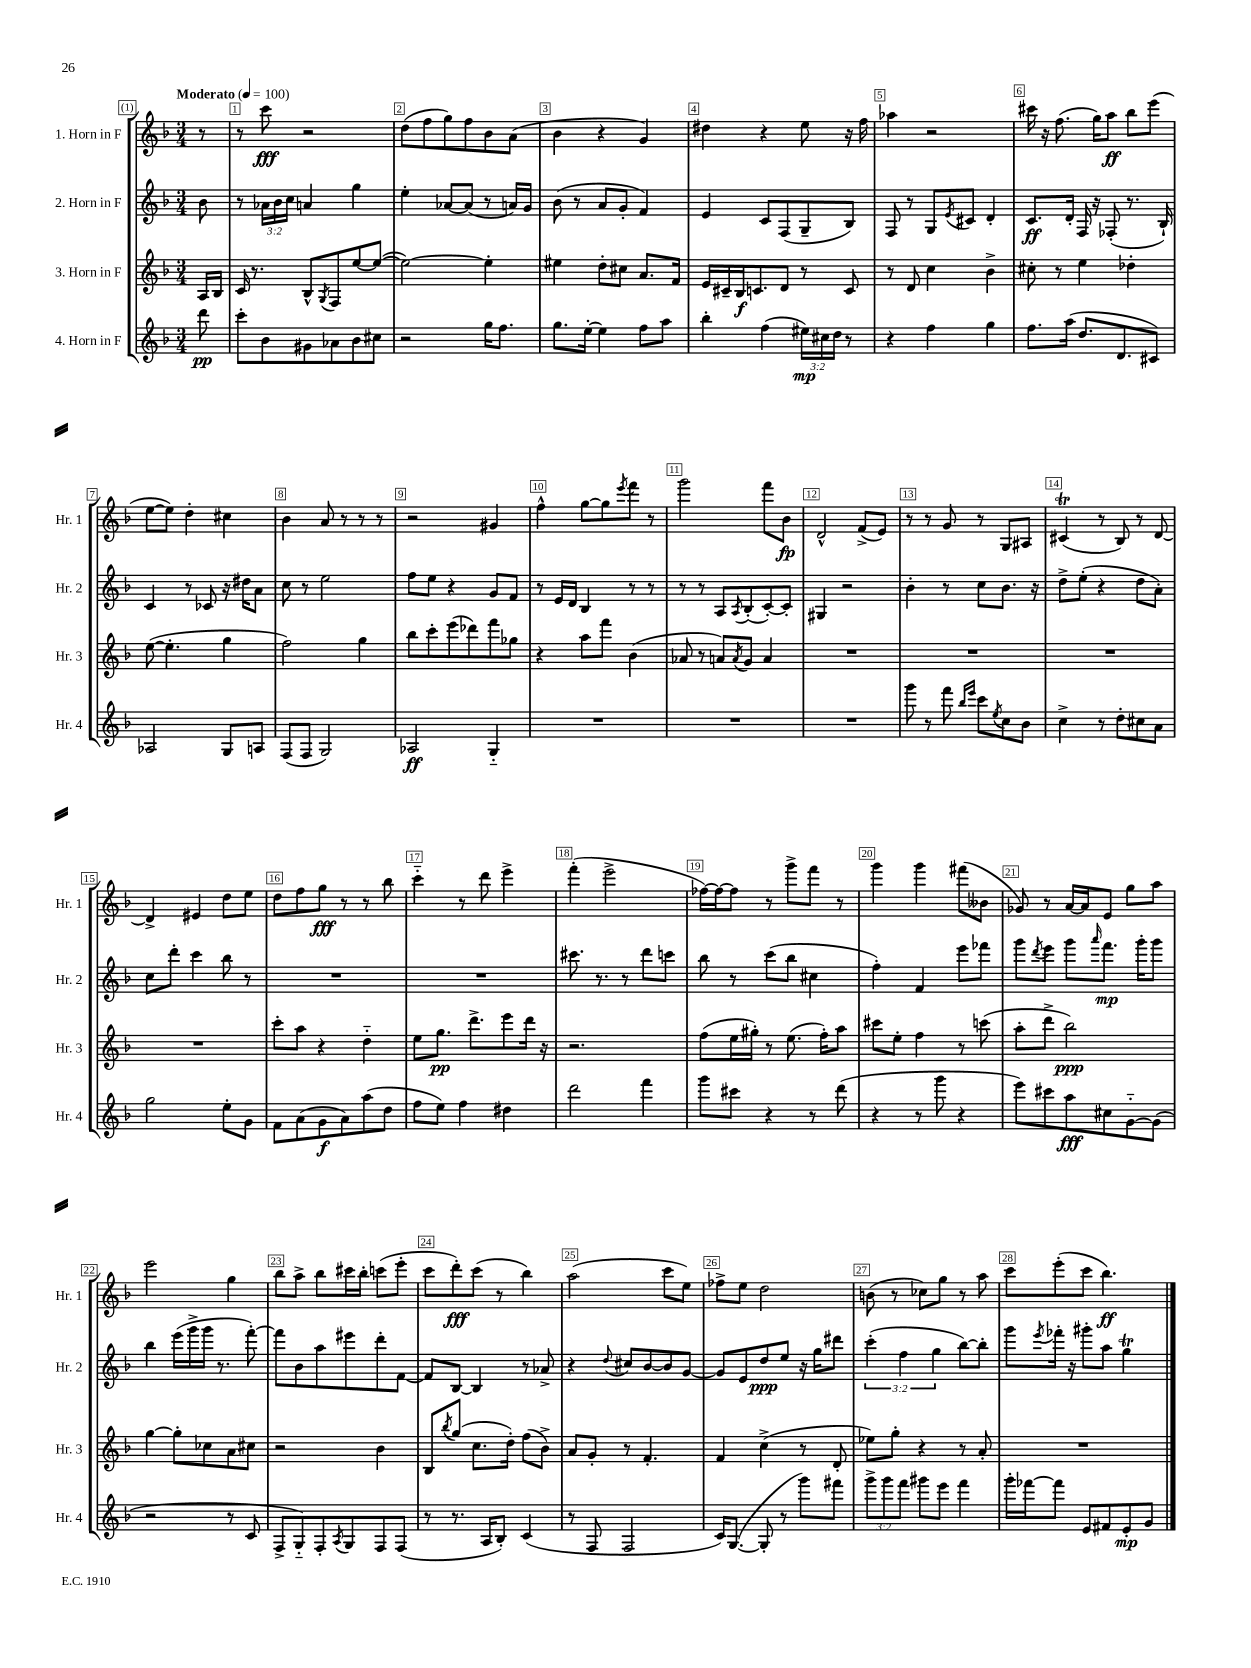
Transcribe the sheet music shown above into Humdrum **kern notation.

**kern	**dynam	**kern	**dynam	**kern	**dynam	**kern	**dynam
*part4	*part4	*part3	*part3	*part2	*part2	*part1	*part1
*staff4	*staff4	*staff3	*staff3	*staff2	*staff2	*staff1	*staff1
*I"4. Horn in F	*	*I"3. Horn in F	*	*I"2. Horn in F	*	*I"1. Horn in F	*
*I'Hr. 4	*	*I'Hr. 3	*	*I'Hr. 2	*	*I'Hr. 1	*
*clefG2	*	*clefG2	*	*clefG2	*	*clefG2	*
*k[b-]	*	*k[b-]	*	*k[b-]	*	*k[b-]	*
*M3/4	*	*M3/4	*	*M3/4	*	*M3/4	*
*MM100	*	*MM100	*	*MM100	*	*MM100	*
=	=	=	=	=	=	=	=
!	!	!	!	!	!	!LO:TX:a:B:t=Moderato	!
8ddd\	pp	16A/LL	.	8b-\	.	8r	.
.	.	16B-/JJ	.	.	.	.	.
=1	=1	=1	=1	=1	=1	=1	=1
8ccc'\L	.	16c/	.	8r	.	8r	.
.	.	8.r	.	.	.	.	.
8b-\	.	.	.	24a-X\LL	.	8ccc\	fff
.	.	.	.	24b-\	.	.	.
.	.	.	.	24cc\JJ	.	.	.
8g#X\	.	8B-^^/L	.	4an/	.	2r	.
.	.	8qG/	.	.	.	.	.
8a-X\	.	8F/	.	.	.	.	.
8b-\	.	[8ee/	.	4gg\	.	.	.
8cc#X\J	.	(8ee/J_	.	.	.	.	.
=2	=2	=2	=2	=2	=2	=2	=2
2r	.	2ee\_)	.	4ee'\	.	(8dd\L	.
.	.	.	.	.	.	8ff\	.
.	.	.	.	[8a-X/L	.	8gg\)	.
.	.	.	.	(8a-/J]	.	8ff\	.
16gg\KL	.	4ee'\]	.	8r	.	8b-\	.
8.ff\J	.	.	.	.	.	.	.
.	.	.	.	16an/LL)	.	(8a\J	.
.	.	.	.	16g/JJ	.	.	.
=3	=3	=3	=3	=3	=3	=3	=3
8.gg\L	.	4ee#X\	.	(8b-\	.	4b-\	.
.	.	.	.	8r	.	.	.
[16ee'\Jk	.	.	.	.	.	.	.
4ee\]	.	8dd'\L	.	8a/L	.	4r	.
.	.	8cc#X\J	.	8g'/J	.	.	.
8ff\L	.	8.a/L	.	4f/)	.	4g/)	.
8aa\J	.	.	.	.	.	.	.
.	.	16f/Jk	.	.	.	.	.
=4	=4	=4	=4	=4	=4	=4	=4
4bb-'\	.	16e/LL	.	4e/	.	4dd#X\	.
.	.	16c#X~/	.	.	.	.	.
.	.	16B-/J	f	.	.	.	.
.	.	8.cn/	.	.	.	.	.
(4ff\	.	.	.	8c/L	.	4r	.
.	.	8d/J	.	(8F/	.	.	.
24ee#X\LL)	mp	8r	.	8G~/	.	8ee\	.
24cc#X\	.	.	.	.	.	.	.
24dd\JJ	.	.	.	.	.	.	.
8r	.	8c/	.	8B-/J)	.	16r	.
.	.	.	.	.	.	16ff\	.
=5	=5	=5	=5	=5	=5	=5	=5
4r	.	8r	.	8F/	.	4aa-X\	.
.	.	8d/	.	8r	.	.	.
4ff\	.	4cc\	.	8G/L	.	2r	.
.	.	.	.	8qe/	.	.	.
.	.	.	.	8c#X/J	.	.	.
4gg\	.	4b-^\	.	4d'/	.	.	.
=6	=6	=6	=6	=6	=6	=6	=6
8.ff\L	.	8cc#X'\	.	8.c/L	ff	16ccc#X\	.
.	.	.	.	.	.	16r	.
.	.	8r	.	.	.	(8.ff\	.
(16aa\Jk	.	.	.	16d'/Jk	.	.	.
8.dd/L	.	4ee\	.	16F/	.	.	.
.	.	.	.	16r	.	16gg\KL)	.
.	.	.	.	(8F-X'/	.	8aa\J	ff
8.d/	.	.	.	.	.	.	.
.	.	4dd-X'\	.	8.r	.	8bb-\L	.
8c#X/J)	.	.	.	.	.	(8eee\J	.
.	.	.	.	16B-`/)	.	.	.
!!LO:LB:g=z
=7	=7	=7	=7	=7	=7	=7	=7
2A-X/	.	([8ee\	.	4c/	.	[8ee\L	.
.	.	4.ee'\]	.	.	.	8ee\J])	.
.	.	.	.	8r	.	4dd'\	.
.	.	.	.	8c-X/	.	.	.
8G/L	.	4gg\	.	16r	.	4cc#X\	.
.	.	.	.	16dd#X\KL	.	.	.
8An/J	.	.	.	8a\J	.	.	.
=8	=8	=8	=8	=8	=8	=8	=8
(8F/L	.	2ff\)	.	8cc\	.	4b-\	.
8F/J	.	.	.	8r	.	.	.
2G/)	.	.	.	2ee\	.	8a/	.
.	.	.	.	.	.	8r	.
.	.	4gg\	.	.	.	8r	.
.	.	.	.	.	.	8r	.
=9	=9	=9	=9	=9	=9	=9	=9
2A-X/	ff	8bb-\L	.	8ff\L	.	2r	.
.	.	8ccc'\	.	8ee\J	.	.	.
.	.	(8eee\	.	4r	.	.	.
.	.	8ddd-X\)	.	.	.	.	.
4G/	.	8fff\	.	8g/L	.	4g#X/	.
.	.	8gg-X\J	.	8f/J	.	.	.
=10	=10	=10	=10	=10	=10	=10	=10
2.r	.	4r	.	8r	.	4ff^^\	.
.	.	.	.	16e/LL	.	.	.
.	.	.	.	16d/JJ	.	.	.
.	.	8aa\L	.	4B-/	.	[8gg\L	.
.	.	8fff\J	.	.	.	8gg\]	.
.	.	.	.	.	.	8qeee/	.
.	.	(4b-\	.	8r	.	8fff\J	.
.	.	.	.	8r	.	8r	.
=11	=11	=11	=11	=11	=11	=11	=11
2.r	.	8a-X/	.	8r	.	2ggg\	.
.	.	8r	.	8r	.	.	.
.	.	8an/L)	.	8A/L	.	.	.
.	.	8qa/	.	8qA/	.	.	.
.	.	8g/J	.	(8B-'/	.	.	.
.	.	4a/	.	[8c'/)	.	8fff\L	.
.	.	.	.	8c'/J]	.	8b-\J	fp
=12	=12	=12	=12	=12	=12	=12	=12
2.r	.	2.r	.	4G#X/	.	2d^^/	.
.	.	.	.	2r	.	.	.
.	.	.	.	.	.	(8f^/L	.
.	.	.	.	.	.	8e/J)	.
=13	=13	=13	=13	=13	=13	=13	=13
8ggg\	.	2.r	.	4b-'\	.	8r	.
8r	.	.	.	.	.	8r	.
8fff\	.	.	.	8r	.	8g/	.
16qqbb-/LL	.	.	.	.	.	.	.
16qqeee/JJ	.	.	.	.	.	.	.
8ccc\L	.	.	.	8cc\L	.	8r	.
8qee/	.	.	.	.	.	.	.
8cc\	.	.	.	8.b-\J	.	8G/L	.
8b-\J	.	.	.	.	.	8A#X/J	.
.	.	.	.	16r	.	.	.
=14	=14	=14	=14	=14	=14	=14	=14
4cc^\	.	2.r	.	8dd^\L	.	(4c#Xt/	.
.	.	.	.	(8ee'\J	.	.	.
8r	.	.	.	4r	.	8r	.
8dd'\L	.	.	.	.	.	8B-/)	.
8cc#X\	.	.	.	8dd\L	.	8r	.
8a\J	.	.	.	8a'\J)	.	[8d/	.
!!LO:LB:g=z
=15	=15	=15	=15	=15	=15	=15	=15
2gg\	.	2.r	.	8cc\L	.	4d^/]	.
.	.	.	.	8ddd'\J	.	.	.
.	.	.	.	4ccc\	.	4e#X/	.
8ee'\L	.	.	.	8bb-\	.	8dd\L	.
8g\J	.	.	.	8r	.	8ee\J	.
=16	=16	=16	=16	=16	=16	=16	=16
8f\L	.	8ccc'\L	.	2.r	.	8dd\L	.
(8a\	.	8aa\J	.	.	.	8ff\	.
8g\	f	4r	.	.	.	8gg\J	fff
8a\)	.	.	.	.	.	8r	.
(8aa\	.	4dd\	.	.	.	8r	.
8dd\J	.	.	.	.	.	8bb-\	.
=17	=17	=17	=17	=17	=17	=17	=17
8ff\L	.	8ee\L	.	2.r	.	4ccc\	.
8ee\J)	.	8.gg\J	pp	.	.	.	.
4ff\	.	.	.	.	.	8r	.
.	.	8.ddd^\L	.	.	.	.	.
.	.	.	.	.	.	8ddd\	.
4dd#X\	.	8eee\	.	.	.	4eee^\	.
.	.	16ddd\Jk	.	.	.	.	.
.	.	16r	.	.	.	.	.
=18	=18	=18	=18	=18	=18	=18	=18
2ddd\	.	2.r	.	8.ccc#X\	.	(4fff'\	.
.	.	.	.	8.r	.	.	.
.	.	.	.	.	.	2eee^\	.
.	.	.	.	8r	.	.	.
4fff\	.	.	.	8ddd\L	.	.	.
.	.	.	.	8cccn\J	.	.	.
=19	=19	=19	=19	=19	=19	=19	=19
8ggg\L	.	(8ff\L	.	8bb-\	.	[16ff-X\LL)	.
.	.	.	.	.	.	16ff-\J_	.
8ccc#X\J	.	16ee\L	.	8r	.	8ff-\J]	.
.	.	16gg#X'\JJ)	.	.	.	.	.
4r	.	8r	.	(8ccc\L	.	8r	.
.	.	(8.ee\	.	8bb-\J	.	8ggg^\L	.
8r	.	.	.	4cc#X\	.	8fff\J	.
.	.	16ff'\KL)	.	.	.	.	.
(8ddd\	.	8aa\J	.	.	.	8r	.
=20	=20	=20	=20	=20	=20	=20	=20
4r	.	8ccc#X\L	.	4ff'\)	.	4ggg\	.
.	.	8ee'\J	.	.	.	.	.
8r	.	4ff\	.	4f/	.	4ggg\	.
8ggg\	.	.	.	.	.	.	.
4r	.	8r	.	8eee\L	.	(8fff#X\L	.
.	.	(8cccn\	.	8fff-X\J	.	8b--X\J	.
=21	=21	=21	=21	=21	=21	=21	=21
8eee\L)	.	8aa'\L	.	8ggg\L	.	8g-X/)	.
.	.	.	.	8qddd/	.	.	.
8ccc#X\	.	8ddd^\J	.	8eee\J	.	8r	.
8aa\	fff	2bb-\)	ppp	8ggg\L	.	[16a/LL	.
.	.	.	.	.	.	16a/J]	.
.	.	.	.	16qqaaa/	.	.	.
8cc#X\	.	.	.	8.fff\J	mp	8e/J	.
[8g\	.	.	.	.	.	8gg\L	.
.	.	.	.	16ggg'\KL	.	.	.
(8g\J]	.	.	.	8ggg\J	.	8aa\J	.
!!LO:LB:g=z
=22	=22	=22	=22	=22	=22	=22	=22
2r	.	[4gg\	.	4bb-\	.	2eee\	.
.	.	8gg'\L]	.	(16eee\LL	.	.	.
.	.	.	.	16ggg^\	.	.	.
.	.	8cc-X\	.	16ggg\JJ	.	.	.
.	.	.	.	8.r	.	.	.
8r	.	8a\	.	.	.	4gg\	.
8c/	.	8cc#X\J	.	[8fff'\)	.	.	.
=23	=23	=23	=23	=23	=23	=23	=23
8F^/L	.	2r	.	8fff\L]	.	8bb-\L	.
8G/)	.	.	.	8b-\	.	8aa^\J	.
8F'/	.	.	.	8aa\	.	8bb-\L	.
8qA/	.	.	.	.	.	.	.
8G/	.	.	.	8eee#X\	.	16ccc#X\L	.
.	.	.	.	.	.	16bb-'\JJ	.
8F/	.	4b-\	.	8ddd'\	.	(8cccn\L	.
(8F/J	.	.	.	[8f\J	.	8eee'\J	.
=24	=24	=24	=24	=24	=24	=24	=24
8r	.	8B-/L	.	8f/L]	.	8ccc\L	.
.	.	8qbb-/	.	.	.	.	.
8.r	.	(8gg/J	.	[8B-/J	.	8ddd'\)	fff
.	.	8.cc\L	.	4B-/]	.	(8ccc\J	.
16A/KL	.	.	.	.	.	.	.
8B-'/J)	.	.	.	.	.	8r	.
.	.	16dd'\Jk)	.	.	.	.	.
(4c/	.	(8ff\L	.	8r	.	4bb-\)	.
.	.	8b-^\J)	.	8a-X^/	.	.	.
=25	=25	=25	=25	=25	=25	=25	=25
8r	.	8a/L	.	4r	.	(2aa\	.
8F/	.	8g'/J	.	.	.	.	.
.	.	.	.	8qqdd/	.	.	.
2F/	.	8r	.	8cc#X/L	.	.	.
.	.	4.f'/	.	[8b-/	.	.	.
.	.	.	.	8b-/]	.	8ccc\L	.
.	.	.	.	[8g/J	.	8ee\J)	.
=26	=26	=26	=26	=26	=26	=26	=26
16c/KL)	.	4f/	.	8g/L]	.	8ff-X^\L	.
([8.G/J	.	.	.	.	.	.	.
.	.	.	.	8e/	.	8ee\J	.
8G'/]	.	(4cc^\	.	8dd/	ppp	2dd\	.
8r	.	.	.	8ee/J	.	.	.
8ggg\L)	.	8r	.	16r	.	.	.
.	.	.	.	16gg\KL	.	.	.
8fff#X\J	.	8d'/	.	8ddd#X\J	.	.	.
=27	=27	=27	=27	=27	=27	=27	=27
12ggg^\L	.	8ee-X\L)	.	(6ccc'\	.	(8bn\	.
12ggg\	.	.	.	.	.	.	.
.	.	8gg'\J	.	.	.	8r	.
12fff\J	.	.	.	6ff\	.	.	.
8ggg#X\L	.	4r	.	.	.	8cc-X\L)	.
.	.	.	.	6gg\	.	.	.
8eee\J	.	.	.	.	.	8gg\J	.
4fff\	.	8r	.	[8bb-\L)	.	8r	.
.	.	8a'/	.	8bb-'\J]	.	8aa\	.
=28	=28	=28	=28	=28	=28	=28	=28
16ggg'\LL	.	2.r	.	8ggg\L	.	8ccc\L	.
[16fff-X\J	.	.	.	.	.	.	.
.	.	.	.	8qeee/	.	.	.
8fff-\J]	.	.	.	16fff-X'\Jk	.	(8eee'\	.
.	.	.	.	16r	.	.	.
8e/L	.	.	.	8ggg#X'\L	.	8ccc\J	.
8f#X/	.	.	.	8aa\J	.	4.bb-\)	ff
8e'/	mp	.	.	4ggT\	.	.	.
8g/J	.	.	.	.	.	.	.
==	==	==	==	==	==	==	==
*-	*-	*-	*-	*-	*-	*-	*-
